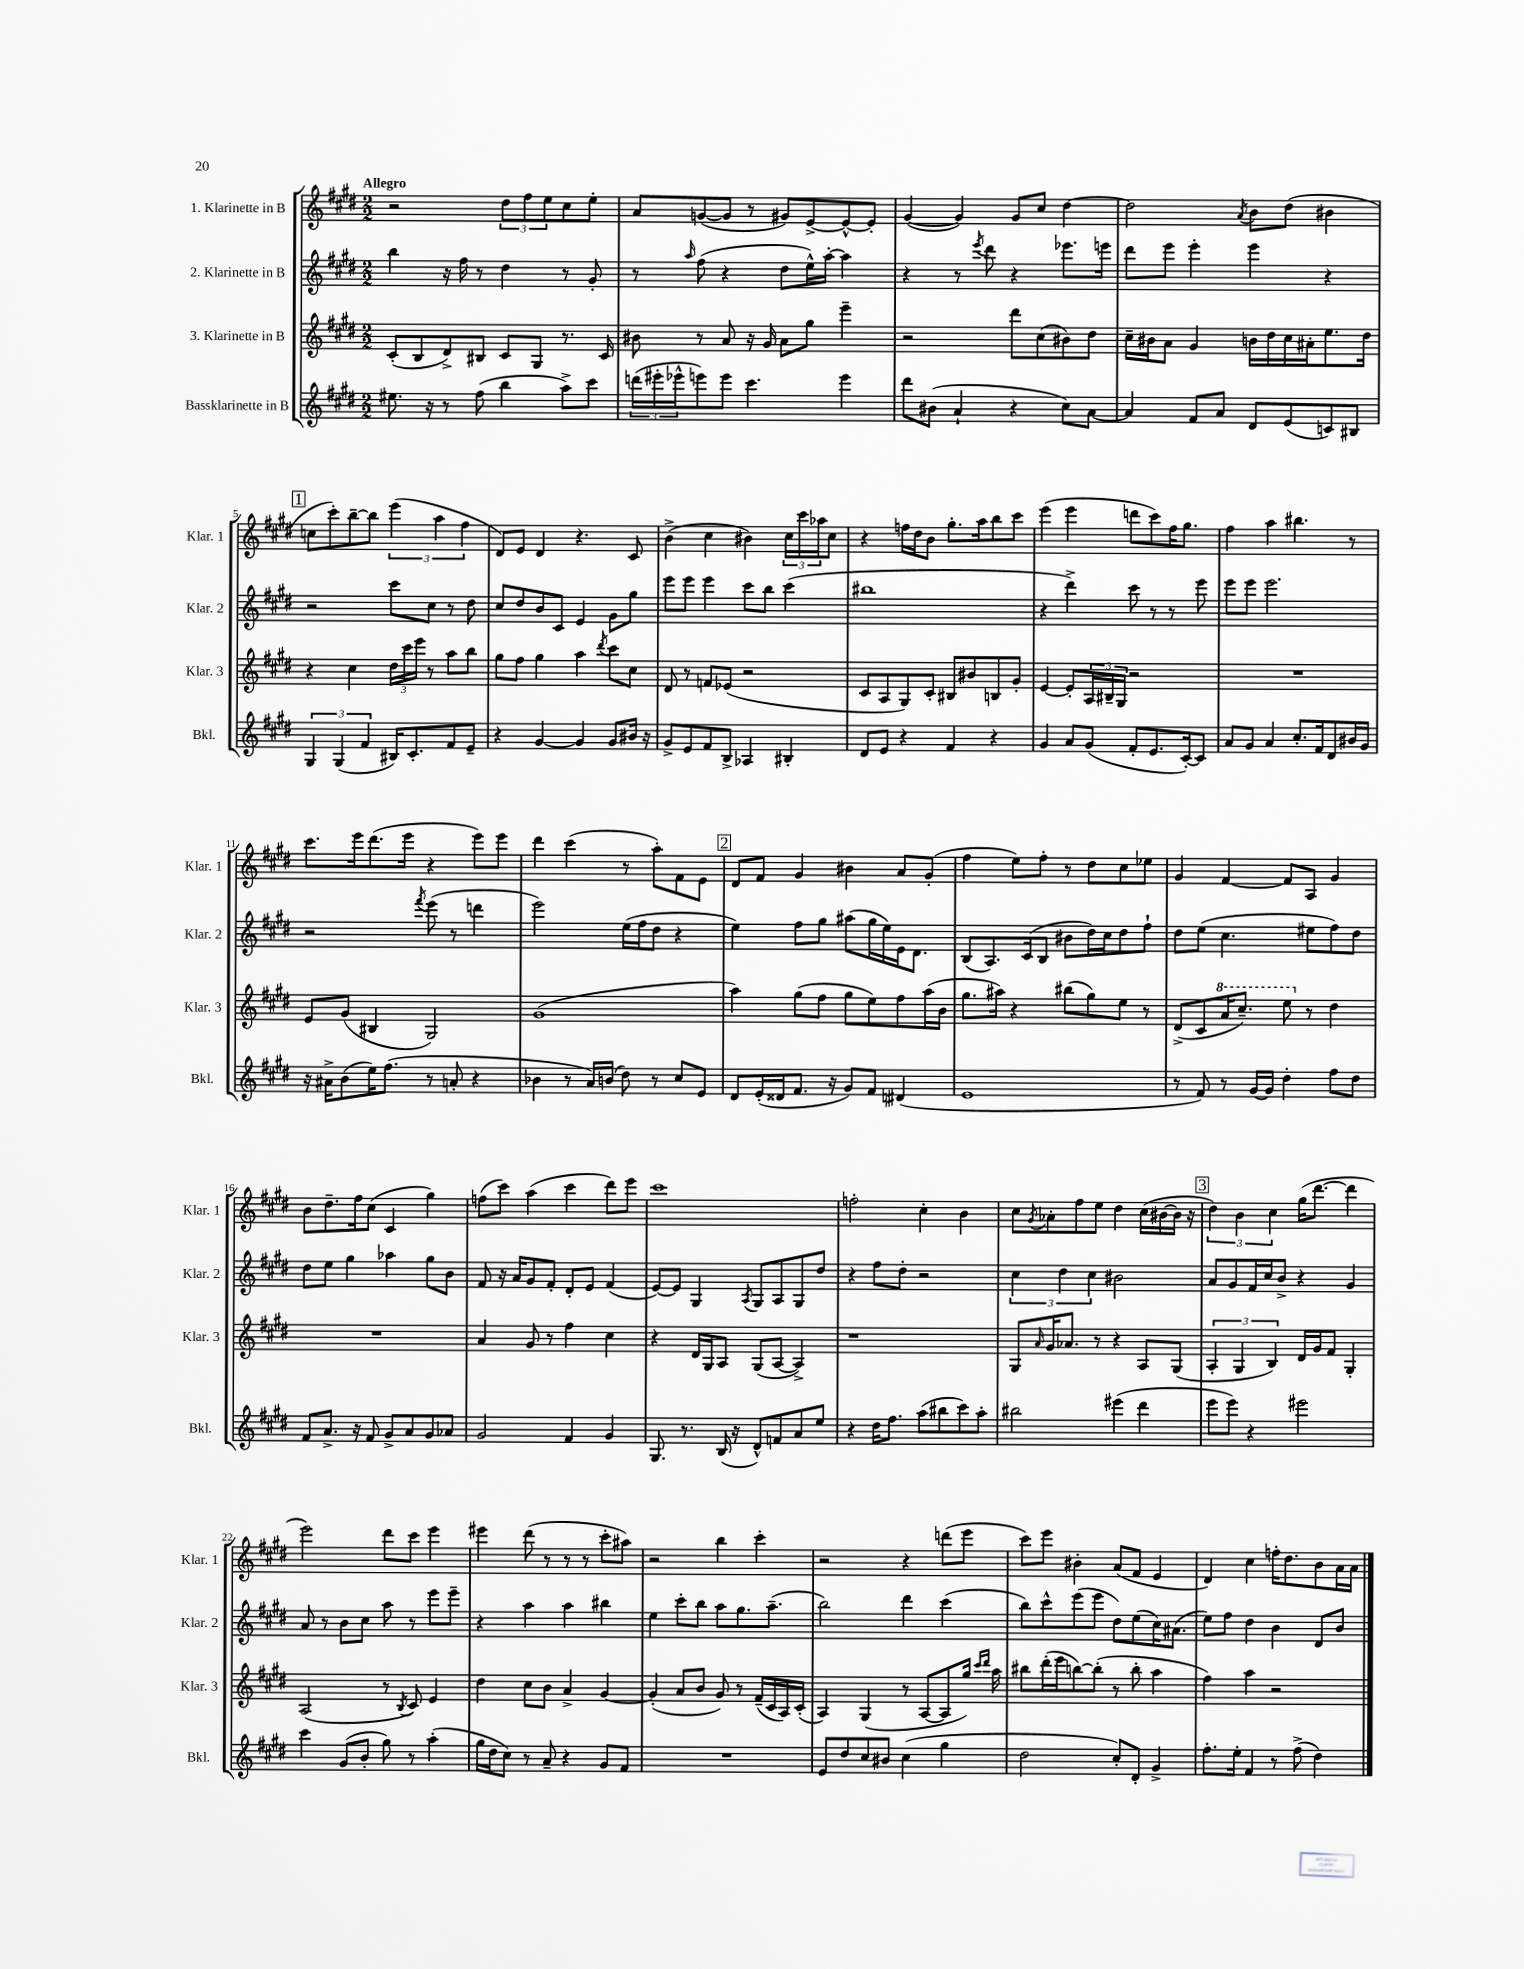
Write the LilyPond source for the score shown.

<<
\new StaffGroup <<
\new Staff = "s0" \with { instrumentName = "1. Klarinette in B" shortInstrumentName = "Klar. 1" } {
    \clef treble \key e \major \numericTimeSignature \time 2/2 \tempo "Allegro"
    r2 \tuplet 3/2 { dis''8 fis''8 e''8 } cis''8 e''8-. |
    a'8 g'8~( g'8 r8 gis'8) e'8~-> e'8~-^ e'8-. |
    gis'4~( gis'4) gis'8 cis''8 dis''4~ |
    dis''2 \acciaccatura { a'8 } b'8 dis''8( bis'4 |
    \mark \markup { \box "1" } c''8 cis'''8-.) b''8~-- b''8 \tuplet 3/2 { e'''4( a''4 fis''4 } |
    dis'8) e'8 dis'4 r4. cis'8 |
    b'4->( cis''4 bis'4) \tuplet 3/2 { cis''16 cis'''16 aes''16 } cis''8 |
    r4 f''16 dis''16 b'8 gis''8.-. a''16 b''8 cis'''8 |
    e'''4( e'''4 d'''8 cis'''8) fis''16 gis''8. |
    fis''4 a''4 bis''4. r8 |
    cis'''8. e'''16 dis'''8.( e'''16 r4 e'''8) e'''8 |
    dis'''4 cis'''4( r8 a''8-.) fis'8 e'8 |
    \mark \markup { \box "2" } dis'8 fis'8 gis'4 bis'4 a'8 gis'8-.( |
    fis''4 e''8) fis''8-. r8 dis''8 cis''8 ees''8 |
    gis'4 fis'4~ fis'8 a8 gis'4 |
    b'8 dis''8.-- fis''16 cis''8( cis'4 gis''4) |
    f''8( cis'''8) a''4( cis'''4 dis'''8) e'''8 |
    cis'''1 |
    f''2-. cis''4-. b'4 |
    cis''8 \acciaccatura { gis'8 } aes'8-. fis''8 e''8 dis''4 cis''16( bis'16~ bis'16 r16 |
    \mark \markup { \box "3" } \tuplet 3/2 { dis''4) b'4 cis''4 } gis''16( dis'''8.~ dis'''4 |
    e'''2) dis'''8 cis'''8 e'''4 |
    eis'''4 dis'''8( r8 r8 r8 cis'''8-. ais''8) |
    r2 b''4 cis'''4-. |
    r2 r4 d'''8( e'''8 |
    cis'''8) e'''8 bis'4-. a'8( fis'8 e'4 |
    dis'4) cis''4 f''16-. dis''8. b'8 a'16 a'16 \bar "|." |
}
\new Staff = "s1" \with { instrumentName = "2. Klarinette in B" shortInstrumentName = "Klar. 2" } {
    \clef treble \key e \major \numericTimeSignature \time 2/2
    b''4 r16 fis''16 r8 dis''4 r8 gis'8-. |
    r8 \grace { a''16 } fis''8( r4 dis''8 e''16-^) a''16~-. a''4 |
    r4 r8 \acciaccatura { e'''8 } dis'''8 r4 ees'''8. e'''16 |
    dis'''8 e'''8 e'''4-. e'''4 r4 |
    \mark \markup { \box "1" } r2 cis'''8 cis''8 r8 dis''8 |
    cis''8 dis''8 b'8 cis'8 e'4 gis'8 gis''8 |
    e'''8 e'''8 e'''4 cis'''8 b''8 cis'''4( |
    bis''1 |
    r4 dis'''4->) cis'''8 r8 r8 e'''8 |
    e'''8 e'''8 e'''2. |
    r2 \acciaccatura { fis'''8 } e'''8( r8 d'''4 |
    e'''2) e''16( fis''16 dis''8 r4 |
    \mark \markup { \box "2" } e''4) fis''8 gis''8 ais''8( gis''16 e''16) e'16 dis'8. |
    b8( a8.) cis'16( b8 bis'8 dis''16) cis''16 dis''8 fis''8-! |
    dis''8 e''8( cis''4. eis''8 fis''8) dis''8 |
    dis''8 e''8 gis''4 aes''4 gis''8 b'8 |
    fis'8 r16 a'16 gis'8 fis'8-. dis'8-. e'8 fis'4( |
    e'8~) e'8 gis4 \acciaccatura { a8 } gis8 a8 gis8 dis''8 |
    r4 fis''8 dis''8-. r2 |
    \tuplet 3/2 { cis''4 dis''4 cis''4 } bis'2 |
    \mark \markup { \box "3" } a'8 gis'8 fis'16 cis''16 b'8-> r4 gis'4 |
    a'8 r8 b'8 cis''8 a''8 r8 e'''8 e'''8-- |
    r4 a''4 a''4 bis''4 |
    e''4 cis'''8-. b''8 a''8 gis''8. a''8.--( |
    b''2) dis'''4 cis'''4( |
    b''8) cis'''8-^ e'''8( e'''8 dis''8) e''8( cis''16) ais'8.( |
    e''8) fis''8 dis''4 b'4 dis'8 b'8 \bar "|." |
}
\new Staff = "s2" \with { instrumentName = "3. Klarinette in B" shortInstrumentName = "Klar. 3" } {
    \clef treble \key e \major \numericTimeSignature \time 2/2
    cis'8-.( b8 dis'8->) bis8 cis'8 gis8 r8. cis'16 |
    bis'8 r8 a'8 r16 gis'16 a'8 gis''8 e'''4-- |
    r2 dis'''8 cis''8( bis'8) dis''8 |
    cis''16-- bis'16 a'8 gis'4 b'16 dis''16 cis''16 ais'16-. e''8. dis''16 |
    \mark \markup { \box "1" } r4 cis''4 \tuplet 3/2 { dis''16 cis'''16 e'''16 } r8 a''8 b''8 |
    gis''8 fis''8 gis''4 a''4 \acciaccatura { dis'''8 } cis'''8 cis''8 |
    dis'8 r8 f'8 ees'8( r2 |
    cis'8 a8 gis8) cis'8-. bis8 bis'8 b8 gis'8-. |
    e'4~ e'8-. \tuplet 3/2 { a16 bis16-- gis16 } r2 |
    R1 |
    e'8 gis'8( bis4 gis2) |
    gis'1( |
    \mark \markup { \box "2" } a''4) gis''8( fis''8 gis''8 e''8) fis''8 a''16( b'16 |
    gis''8. ais''16) r4 bis''8( gis''8) e''8 r8 |
    dis'8->( cis'8 \ottava #1 a''16 cis'''8.--) e'''8 \ottava #0 r8 dis''4 |
    R1 |
    a'4 gis'8 r8 fis''4 cis''4 |
    r4 dis'16 gis16 a8 gis8( a8~ a4->) |
    r1 |
    gis8 \grace { a'16 } gis'16 aes'8. r8 r4 a8 gis8( |
    \mark \markup { \box "3" } \tuplet 3/2 { a4-. gis4 b4) } dis'16 gis'16 fis'8 gis4-. |
    a2( r8 \acciaccatura { b8 } cis'8) e'4 |
    dis''4 cis''8 b'8 a'4-> gis'4~ |
    gis'4-.( a'8 b'8 gis'8) r8 fis'16--( cis'16 a16) cis'16-.( |
    a4) gis4( r8 a8~ a8 gis''16) \grace { cis'''16 dis'''16 } a''16 |
    bis''8 dis'''16-.( e'''16 b''8~) b''8-.( r8 b''8-. a''4 |
    fis''4) a''4 r2 \bar "|." |
}
\new Staff = "s3" \with { instrumentName = "Bassklarinette in B" shortInstrumentName = "Bkl." } {
    \clef treble \key e \major \numericTimeSignature \time 2/2
    eis''8. r16 r8 fis''8( b''4 a''8->) cis'''8 |
    \tuplet 3/2 { d'''16( eis'''16-. ees'''16-^ } e'''8) e'''8 cis'''4. e'''4 |
    dis'''8 bis'8( a'4-! r4 cis''8) a'8~ |
    a'4 fis'8 a'8 dis'8 e'8( c'8) bis8 |
    \mark \markup { \box "1" } \tuplet 3/2 { gis4 gis4( fis'4 } bis16) cis'8.-. fis'8 e'8-- |
    r4 gis'4~ gis'4 gis'8 bis'16 r16 |
    gis'8-> e'8 fis'8 b8-> aes4 bis4-. |
    dis'8 e'8 r4 fis'4 r4 |
    gis'4 a'8 gis'8( fis'8-. e'8. cis'16~-.) cis'8 |
    a'8 gis'8 a'4 cis''8.-. fis'16 dis'8 bis'16 gis'16 |
    r16 ais'16-> b'8( e''16) fis''8.( r8 a'8-. r4 |
    bes'4 r8 a'16) b'16( dis''8) r8 cis''8 e'8 |
    \mark \markup { \box "2" } dis'8 e'16-.( disis'16 fis'8. r16 gis'8) fis'8 dis'4( |
    e'1 |
    r8 fis'8) r8 gis'16~ gis'16 dis''4-. fis''8 dis''8 |
    fis'8 a'8.-> r16 fis'8 gis'8-> a'8 gis'8 aes'8 |
    gis'2 fis'4 gis'4 |
    gis8. r8. b16( r16 dis'8-^) f'8 a'8 e''8 |
    r4 dis''16 fis''8. a''8( bis''8 cis'''8) a''8-. |
    bis''2 eis'''4( dis'''4 |
    \mark \markup { \box "3" } e'''8 e'''8) r4 eis'''2 |
    cis'''4 gis'8( b'8-. gis''8) r8 a''4-.( |
    gis''16 dis''16 cis''8) r8 a'8-- r4 gis'8 fis'8 |
    R1 |
    e'8 dis''8 cis''8 bis'8 cis''4( gis''4 |
    dis''2 cis''8-.) dis'8-. gis'4-> |
    fis''8.-. e''16-. fis'4 r8 fis''8->( dis''4) \bar "|." |
}
>>
>>
